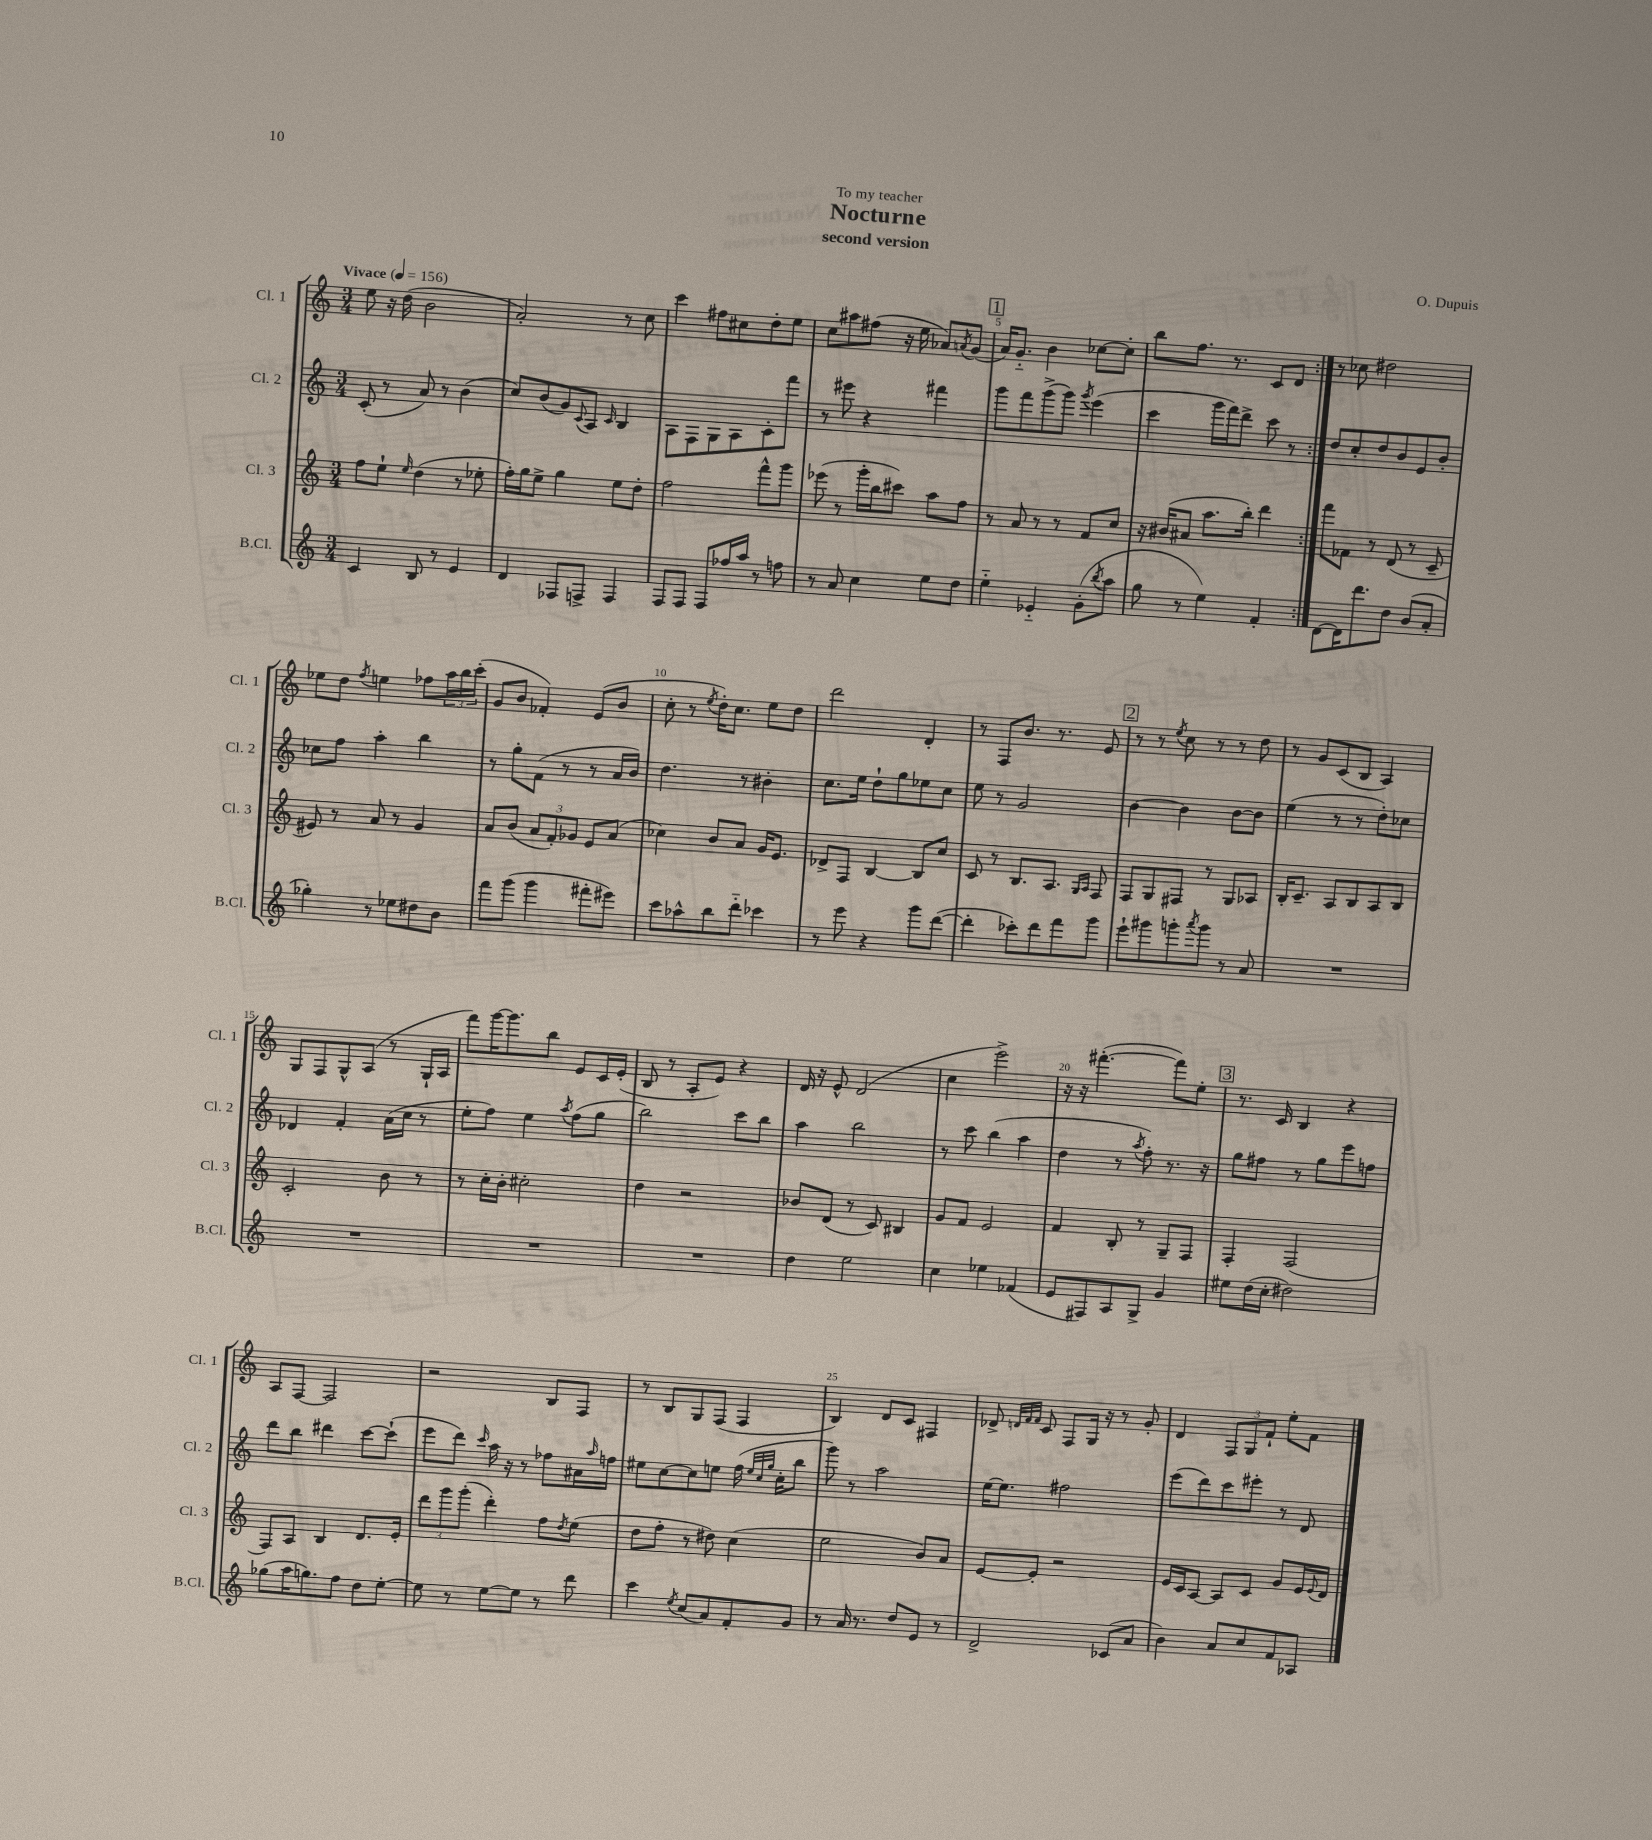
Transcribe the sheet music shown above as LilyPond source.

\header { title = "Nocturne" composer = "O. Dupuis" subtitle = "second version" dedication = "To my teacher" }
<<
\new StaffGroup <<
\new Staff = "s0" \with { instrumentName = "Cl. 1" shortInstrumentName = "Cl. 1" } {
    \clef treble \key c \major \numericTimeSignature \time 3/4 \tempo "Vivace" 4 = 156
    \repeat volta 2 { e''8 r16 d''16( b'2 |
    a'2-.) r8 c''8 |
    c'''4 fis''8 cis''8 d''8-. e''8 |
    c''8 ais''8 fis''8( r16 e''16 aes'8) \acciaccatura { a'8 } g'8( |
    \mark \markup { \box "1" } a'16) g'8.-_ b'4 ces''8~ ces''8-. |
    b''8 f''8. r8. c'8 d'8 | }
    r8 ces''8 dis''2 |
    ees''8 d''8 \acciaccatura { f''8 } e''4 fes''8 \tuplet 3/2 { a''16 b''16 c'''16-.( } |
    g'8 b'8 fes'4-.) e'8( b'8 |
    c''8-. r8 \acciaccatura { e''8 } d''16-.) c''8. e''8 d''8 |
    d'''2 d'4-. |
    r8 f8 b'8. r8. e'8 |
    \mark \markup { \box "2" } r8 r8 \acciaccatura { e''8 } c''8 r8 r8 d''8 |
    r8 g'8 c'8( b8 a4) |
    g8 f8 g8-^ a8( r8 g16-! a16 |
    f'''8) g'''16~ g'''8. b''8 e'8 c'16 e'16-.( |
    b8 r8 a8-. e'8) r4 |
    d'16 r16 e'8-^ d'2( |
    c''4 e'''2->) |
    r16 r16 fis'''4.~-.( fis'''8) e''8-. |
    \mark \markup { \box "3" } r8. c'16 b4 r4 |
    a8 f8~ f2 |
    r2 b8 f8 |
    r8 b8 g8 f8( f4 |
    b4) d'8 c'8 fis4 |
    des'8-> \grace { d'32 f'32 f'32 } c'8 f8 g16 r16 r8 g'8-. |
    d'4 \tuplet 3/2 { f8 g8 f'8-! } e''8-. f'8 \bar "|." |
}
\new Staff = "s1" \with { instrumentName = "Cl. 2" shortInstrumentName = "Cl. 2" } {
    \clef treble \key c \major \numericTimeSignature \time 3/4
    \repeat volta 2 { c'8-.( r8 a'8) r8 b'4( |
    c''8) b'8( g'8) \appoggiatura { c'8 } a8 \grace { c'16 } b4 |
    a8 f8 g8 a8 c'8-. f'''8 |
    r8 eis'''8 r4 fis'''4 |
    \mark \markup { \box "1" } g'''8 f'''8 g'''8->( g'''8) \acciaccatura { g'''8 } e'''4( |
    c'''4 g'''16 f'''16) d'''8-> c'''8 r8 | }
    d''8 c''8-. d''8 b'8 e'8 b'8-. |
    ces''8 f''8 a''4-. b''4 |
    r8 g''8-. f'8( r8 r8 a'16 b'16) |
    d''4. r8 bis'4-. |
    c''8. e''16 d''8-! g''8 ees''8 c''8 |
    e''8 r8 g'2 |
    \mark \markup { \box "2" } b'4~ b'4 b'8~ b'8 |
    e''4( r8 r8 d''8-.) ces''8 |
    des'4 f'4-. a'16( c''16 r8 |
    e''8-. f''8) e''4 \acciaccatura { a''8 } f''8( g''8 |
    b''2) c'''8 b''8 |
    a''4 b''2 |
    r8 c'''8 b''4( a''4 |
    d''4 r8 \acciaccatura { a''8 } f''8-.) r8. r16 |
    \mark \markup { \box "3" } g''8 fis''8 r8 g''8 e'''8 f''8 |
    d'''8 b''8 dis'''4 c'''8~ c'''8-!( |
    e'''8 d'''8) \grace { c'''16 } a''16 r16 r8 fes''8 ais'16 \grace { a''16 } f''16 |
    eis''8 c''8~ c''8 e''8 f''16( \grace { e''32 c''32 g''32 } c''16-. b''8 |
    g'''8) r8 a''2 |
    e''16~ e''8. fis''2 |
    e'''8( d'''8) c'''8 eis'''8-. r8 d'8 \bar "|." |
}
\new Staff = "s2" \with { instrumentName = "Cl. 3" shortInstrumentName = "Cl. 3" } {
    \clef treble \key c \major \numericTimeSignature \time 3/4
    \repeat volta 2 { f''8 e''8-! \grace { e''16 } d''4( r8 ees''8-. |
    f''16-.) g''16 e''8-> g''4 e''8 d''8-. |
    f''2 f'''8-^ g'''8 |
    ees'''8( r8 g'''16-. b''16 cis'''8) a''8 f''8 |
    \mark \markup { \box "1" } r8 a'8 r8 r8 f'8 c''8 |
    r16 bis'16( ais'8 a''8. b''16-.) d'''4 | }
    f'''8 fes'8 r8 d'8( r8 c'8-- |
    eis'8) r8 a'8 r8 g'4 |
    a'8 b'8( \tuplet 3/2 { a'8 f'8-.) ges'8 } e'8 a'8( |
    ces''4) b'8 a'8 g'16 e'8. |
    des'8-> f8 b4~ b8 c''8 |
    c'8 r8 b8. a8. \grace { g16 a16 } f8 |
    \mark \markup { \box "2" } f8 g8 fis8 r8 g8 aes8 |
    b16-. c'8.-- a8 b8 a8 b8 |
    c'2-. b'8 r8 |
    r8 c''16-. b'16-. cis''2-. |
    d''4 r2 |
    bes'8 d'8( r8 c'8) bis4 |
    g'8 f'8 e'2 |
    f'4 b8-. r8 g8-- f8 |
    \mark \markup { \box "3" } f4-. f2( |
    f8) a8 b4 d'8. e'16-. |
    \tuplet 3/2 { d'''8 g'''8 g'''8-.( } d'''4-.) f''8 \acciaccatura { d''8 } e''8( |
    d''8 f''8-. r8 dis''8) c''4( |
    e''2 b'8) a'8 |
    e'8~ e'8-. r2 |
    e'16 c'16 a8~ a8 c'8 g'8 e'16 \appoggiatura { e'8 } d'16 \bar "|." |
}
\new Staff = "s3" \with { instrumentName = "B.Cl." shortInstrumentName = "B.Cl." } {
    \clef treble \key c \major \numericTimeSignature \time 3/4
    \repeat volta 2 { c'4 b8 r8 e'4 |
    d'4 fes8 f8-> f4 |
    f8 f8 f8 fes''16 a''16 r8 f''8 |
    r8 a'8 c''4 e''8 d''8 |
    \mark \markup { \box "1" } e''4-_ ees'4-_ g'8-.( \acciaccatura { b''8 } a''8 |
    g''8 r8 e''4) f'4-. | }
    d'8~ d'16 d'''8. d''8 b'8( a'8-. |
    ges''4-.) r8 ees''8 dis''8 b'8 |
    f'''8 g'''8( g'''4 fis'''8-. eis'''8) |
    c'''8 aes''8-^ b''8 d'''8-_ ces'''4 |
    r8 e'''8 r4 g'''8 d'''8~( |
    d'''4-. ces'''8-.) d'''8 f'''8 g'''8 |
    \mark \markup { \box "2" } e'''8-! gis'''8 g'''8-. \acciaccatura { a'''8 } g'''8 r8 a'8 |
    R2. |
    R2. |
    R2. |
    R2. |
    d''4 e''2 |
    c''4 ees''4 fes'4( |
    e'8 fis8) a8 g8-> g'4 |
    \mark \markup { \box "3" } eis''8 d''16( c''16-. dis''2) |
    ges''8( a''16 g''8.) f''8 d''8 e''8~-. |
    e''8 r8 e''8~ e''8 r8 d'''8 |
    c'''4 \acciaccatura { e''8 } c''8( a'8) f'8-. g'8 |
    r8 a'16 r8. d''8 e'8 r8 |
    d'2-> ces'8( a'8 |
    b'4) a'8 c''8 f'8 aes8 \bar "|." |
}
>>
>>
\layout { \context { \Score \override BarNumber.break-visibility = ##(#f #t #t) barNumberVisibility = #(every-nth-bar-number-visible 5) } }
